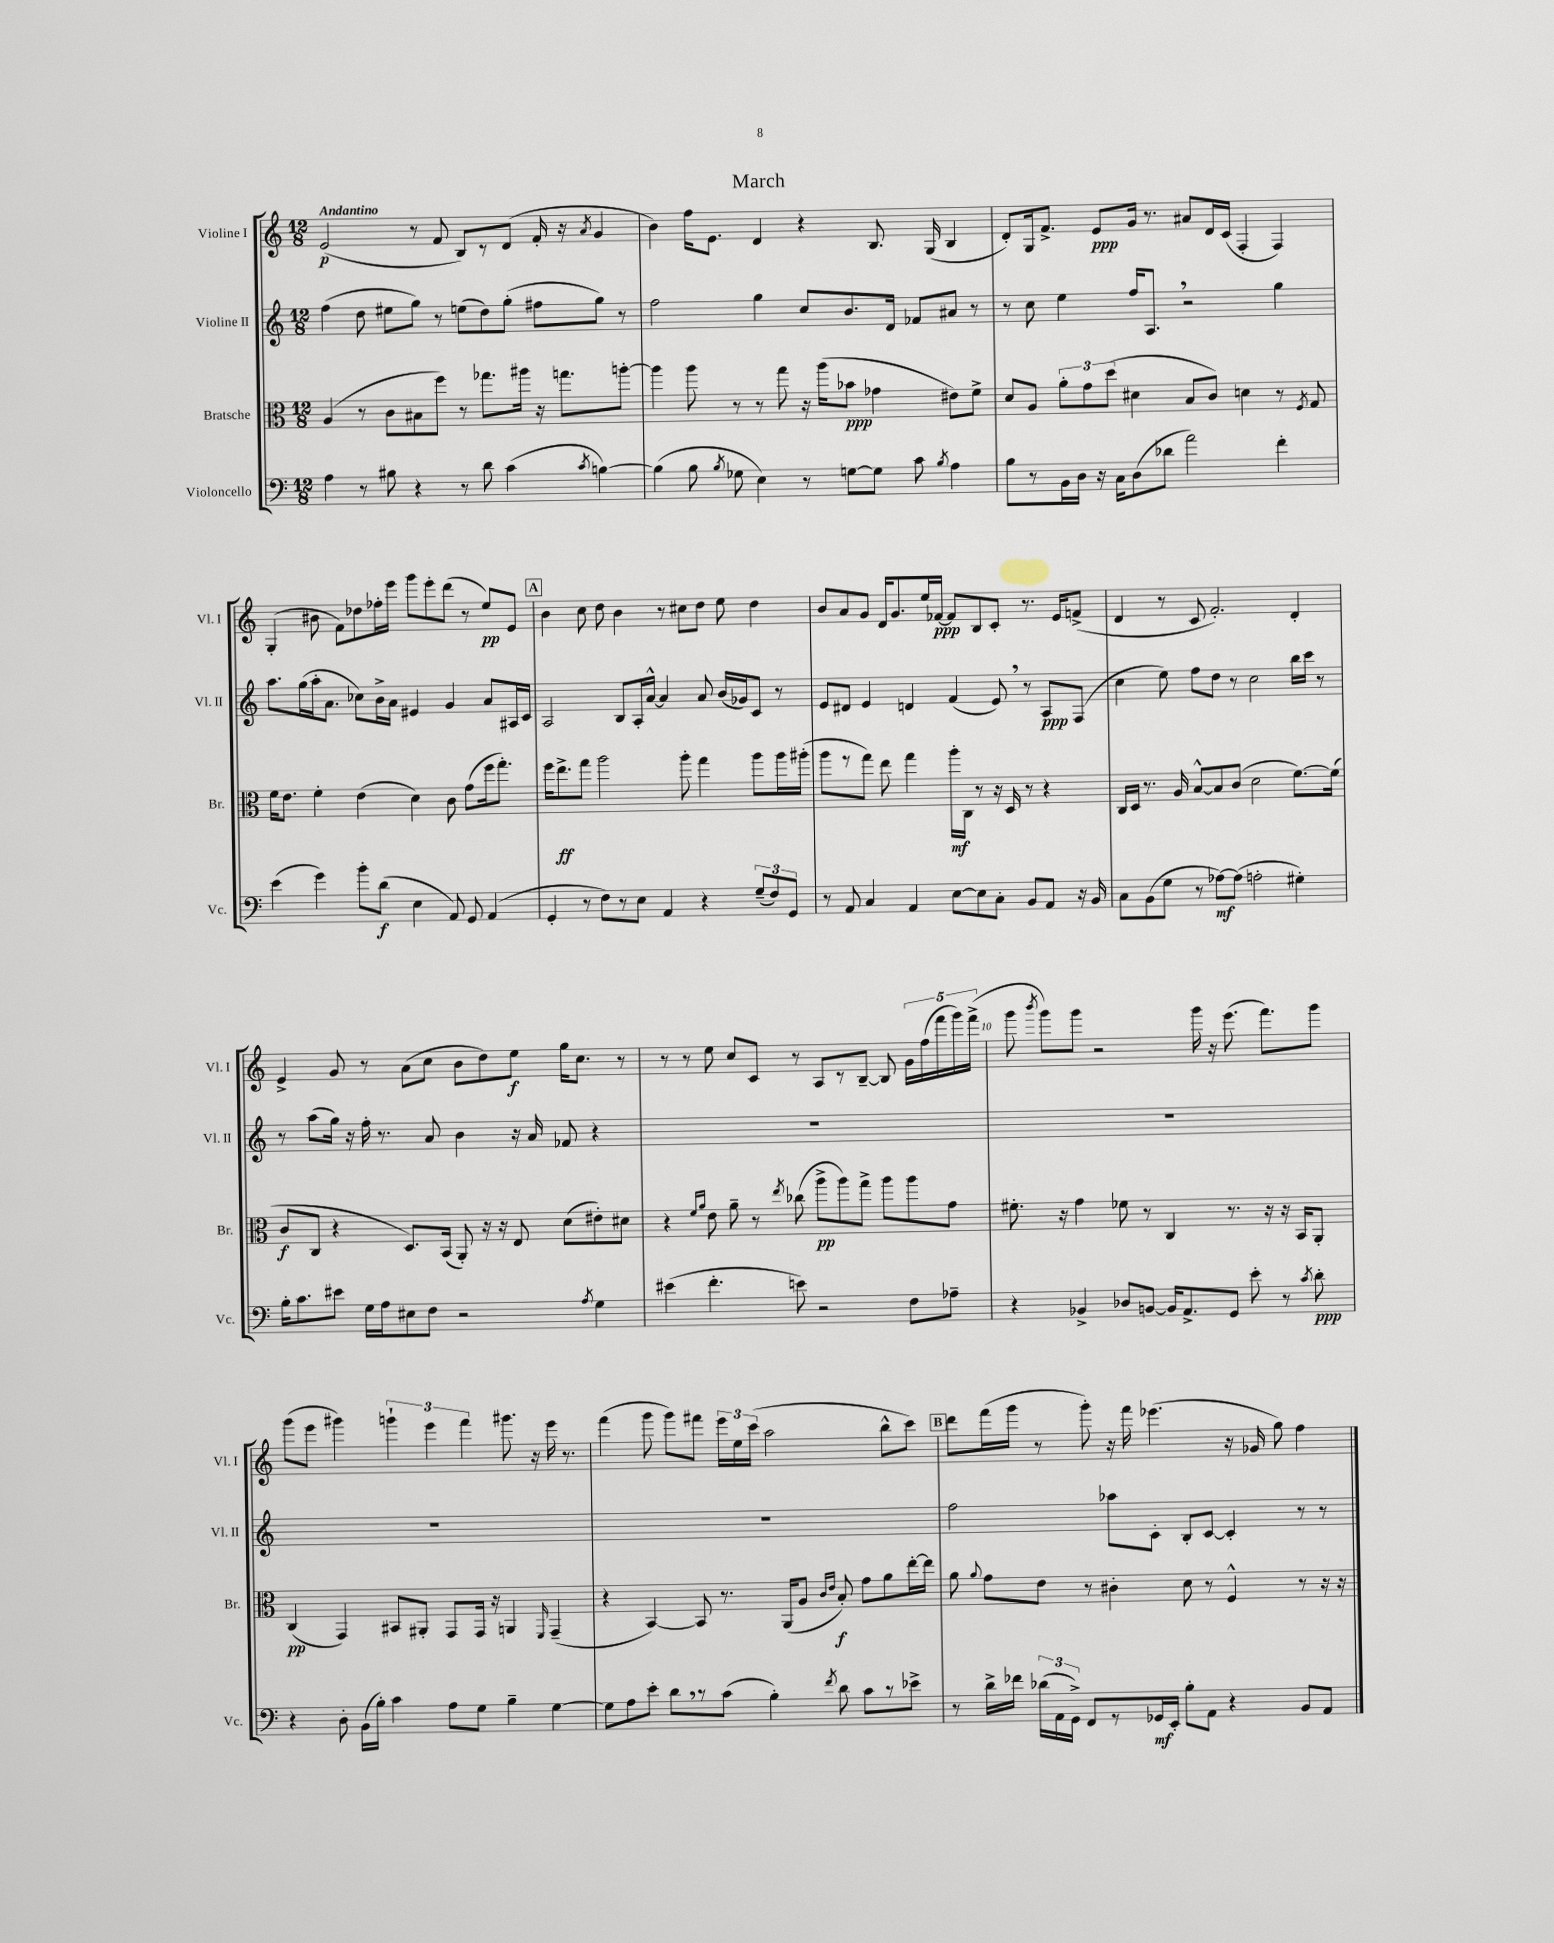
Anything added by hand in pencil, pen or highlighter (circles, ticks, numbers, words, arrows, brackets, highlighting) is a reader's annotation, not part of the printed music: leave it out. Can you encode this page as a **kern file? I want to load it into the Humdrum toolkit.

**kern	**kern	**kern	**kern
*staff4	*staff3	*staff2	*staff1
*clefF4	*clefC3	*clefG2	*clefG2
*k[]	*k[]	*k[]	*k[]
*M12/8	*M12/8	*M12/8	*M12/8
4A\	(4A/	(4ff\	(2e/
8r	8r	8dd\	.
8B#\	8c\L	8ee#\L	.
4r	8B#\	8gg\J)	8r
.	8ff\J)	8r	8f/
8r	8r	(8ee\L	8B/L)
8d\	8.gg-\L	8dd\)	8r
(4c\	.	(8gg'\J	(8d/J
.	16aa#\Jk	.	.
.	16r	8ff#\L	16f'/
.	8.gg\L	.	16r
8qc/	.	.	8qa/
[4B\)	.	8gg\J)	4g/
.	[8aa'\J	8r	.
=	=	=	=
(4B\]	4aa\]	2ff\	4b\)
8B\	8aa\	.	16ff\LK
.	.	.	8.e\J
8qB/	.	.	.
8G-\	8r	.	.
4E\)	8r	4gg\	4d/
.	8gg\	.	.
8r	16r	8cc/L	4r
.	(16aa\LK	.	.
[8G\L	8b-\J	8.b/	.
8G\]J	4g-\	.	8.B/
.	.	16d/Jk	.
8c\	.	8f-/L	.
.	.	.	(16G/
8qB/	.	.	.
4A\	8e#\L)	8a#/J	4B/
.	8f^\J	8r	.
=	=	=	=
8B\L	8d/L	8r	8d'/L)
8r	8A/J	8cc\	16G/k
.	.	.	8.f^/J
16BB\L	12a'\L	4ee\	.
16D\JJ	.	.	.
.	12g\	.	.
16r	.	.	8e/L
.	(12dd\J	.	.
16C\LK	.	.	.
(8D\	4d#\	16ff/LK	16g/Jk
.	.	8.A/J	8.r
8d-\J	.	.	.
2a\)	8B/L	2r	8a#/L
.	8c/J)	.	16d/L
.	.	.	(16c/JJ
.	4d\	.	4F'/
4f'\	8r	4gg\	4F/)
.	8qF/	.	.
.	8G/	.	.
=	=	=	=
(4e\	16f\LK	8.aa\L	(4G'/
.	8.e\J	.	.
.	.	(16gg\L	.
4g\)	4f'\	16aa'\J	8b#\
.	.	8.a\J	.
.	.	.	8f\L)
8b'\L	(4e\	8cc-\L)	8dd-\
(8d\J	.	16b^\L	16ff-'\L
.	.	16a\JJ	16eee\JJ
4E\	4d\)	4e#/	8ggg\L
.	.	.	8eee'\
8AA/)	8c\	4g/	(8ddd\J
8GG/	(8g\L	.	8r
(4AA/	16ff\k	8a/L	8ee/L)
.	8.gg'\J)	.	.
.	.	16A#/L	8e/J
.	.	16c/JJ	.
=	=	=	=
4GG'/	16ff\LK	2A/	4b\
.	8.ee^\	.	.
8r	8gg\J	.	8cc\
8F\L)	2aa\	.	8dd\
8r	.	8B/L	4b\
8E\J	.	16A'/L	.
.	.	[16a^^/JJ	.
4AA/	.	4a/]	8r
.	8aa'\	.	8cc#\L
4r	4gg\	8a/	8dd\J
.	.	(16b/LL	8ee\
.	.	16g-/J)	.
(12G~/L	8aa\L	8c/J	4dd\
12F/)	.	.	.
.	16aa\L	8r	.
12GG/J	.	.	.
.	(16aa#'\JJ	.	.
=	=	=	=
8r	8aa\L	8e/L	8b/L
8AA/	8r	8d#/J	8a/
4C/	8gg\J)	4e/	8g/J
.	8ee\	.	16d/LK
.	.	.	8.g/
4AA/	4gg\	4d/	.
.	.	.	16ee/L
.	.	.	[16f-/JJ
[8E\L	16aa'\LL	(4f/	8f-/]L
.	16C\JJ	.	.
8E\]	8r	.	8B/
8C'\J	16r	8e/)	8c'/J
.	16D/	.	.
8BB/L	8r	8r	8.r
8AA/J	4r	8A/L	.
.	.	.	16e/LK
16r	.	(8F/J	(8f^/J
16BB/	.	.	.
=	=	=	=
8C\L	16C/LL	4cc\	4d/
.	16D/JJ	.	.
(8BB\	8.r	.	.
8G\J	.	8ee\)	8r
.	16A/	.	.
8r	[8B^^/L	8ff\L	8c/
[8A-\L)	8B/]	8dd\J	2.f'/)
(8A-\]J	(8c/J	8r	.
2A'\	2d\	2cc\	.
4G#'\)	[8.f\L)	16bb\LL	4d'/
.	.	16ccc\JJ	.
.	.	8r	.
.	(16f\]Jk	.	.
=	=	=	=
16B'\LK	8c/L	8r	4e^/
8.c\	.	.	.
.	8C/J	(8aa\L	.
8e#\J	4r	16gg\Jk)	8g/
.	.	16r	.
16G\LL	.	16ff'\	8r
16A\J	.	8.r	.
8E#\	8.D/L)	.	(8a\L
8F\J	.	8a/	8cc\J
.	(16BB/Jk	.	.
2r	8AA'/)	4b\	8b\L
.	16r	.	8dd\)
.	16r	.	.
.	8E/	16r	8ee\J
.	.	16a/	.
.	(8d\L	8f-/	16gg\LK
.	.	.	8.cc\J
8qA/	.	.	.
4G\	8e#'\)	4r	.
.	8d#\J	.	8r
=	=	=	=
(4e#\	4r	1.r	8r
.	.	.	8r
.	16qqf/LL	.	.
.	16qqa/JJ	.	.
4.f'\	8e\	.	8ee\
.	8a~\	.	8cc/L
.	8r	.	8c/J
.	8qee/	.	.
8e\)	(8cc-\	.	8r
2r	8aa^\L	.	8A/L
.	8aa\)	.	8r
.	8gg^\J	.	[8B~/J
.	8aa\L	.	8B/]
8F\L	8aa\	.	20g\LL
.	.	.	(20ff\
.	.	.	20fff\
8A-~\J	8g\J	.	.
.	.	.	20ggg\)
.	.	.	(20fff^\JJ
=	=	=	=
4r	8.f#'\	1.r	8ggg\
.	.	.	8qbbb/
.	.	.	8ggg\L)
.	16r	.	.
4BB-^/	4g\	.	8ggg\J
.	.	.	2r
8D-/L	8f-\	.	.
[8BB/J	8r	.	.
16BB/]LK	4C/	.	.
8.AA^/	.	.	.
.	.	.	16ggg\
.	.	.	16r
8GG/J	8.r	.	(8.eee\
8e'\	.	.	.
.	16r	.	8.fff\L)
8r	16r	.	.
.	16BB/LK	.	.
8qc/	.	.	.
8d'\	8AA'/J	.	8ggg\J
=	=	=	=
4r	(4C/	1.r	(8ggg\L
.	.	.	8eee\J
8D'\	4GG/)	.	4ggg#\)
(16BB\LL	.	.	.
16B'\JJ)	.	.	.
4c\	8BB#/L	.	6ggg`\
.	8AA#'/J	.	.
.	.	.	6eee\
8A\L	8GG/L	.	.
.	.	.	6fff\
8G\J	16GG/Jk	.	.
.	16r	.	.
4B~\	4AA/	.	8.ggg#\
.	.	.	16r
.	16qqFF/	.	.
[4G\	(4GG~/	.	16eee\
.	.	.	8.r
=	=	=	=
8G\]L	4r	1.r	(4fff\
8A\	.	.	.
8e'\J	[4BB/)	.	8ggg\
8d\L	.	.	8ggg\L)
8r	8BB/]	.	8fff#\J
(8c\J	8.r	.	24eee\LL
.	.	.	24ee\
.	.	.	(24ccc\JJ
4B'\)	.	.	2aa\
.	(16AA/LK	.	.
.	8A/J	.	.
.	16qqc/LL	.	.
8qf/	16qqe/JJ	.	.
8d\	8B'/)	.	.
8c\L	8g\L	.	.
8r	8a\	.	8bb^^\L
8e-^\J	[16ee'\L	.	8ccc\J)
.	16ee\]JJ	.	.
=	=	=	=
8r	8a\	2ff\	8ddd\L
.	8qqa/	.	.
16d^\LL	8g\L	.	(16fff\L
16f-\JJ	.	.	16ggg\JJ
(24d-\LL	8e\J	.	8r
24AA\	.	.	.
24GG^\JJ)	.	.	.
8FF/L	8r	.	8ggg'\)
8r	4c#'\	8aa-\L	16r
.	.	.	16fff\
16GG-/L	.	8c'\J	(4.eee-\
16EE'/JJ	.	.	.
8B'\L	8d\	8B'/L	.
8AA\J	8r	[8c/J	.
4r	4F^^/	4c'/]	16r
.	.	.	16g-/
.	.	.	8gg\)
8BB/L	8r	8r	4ff\
8AA/J	16r	8r	.
.	16r	.	.
==	==	==	==
*-	*-	*-	*-
